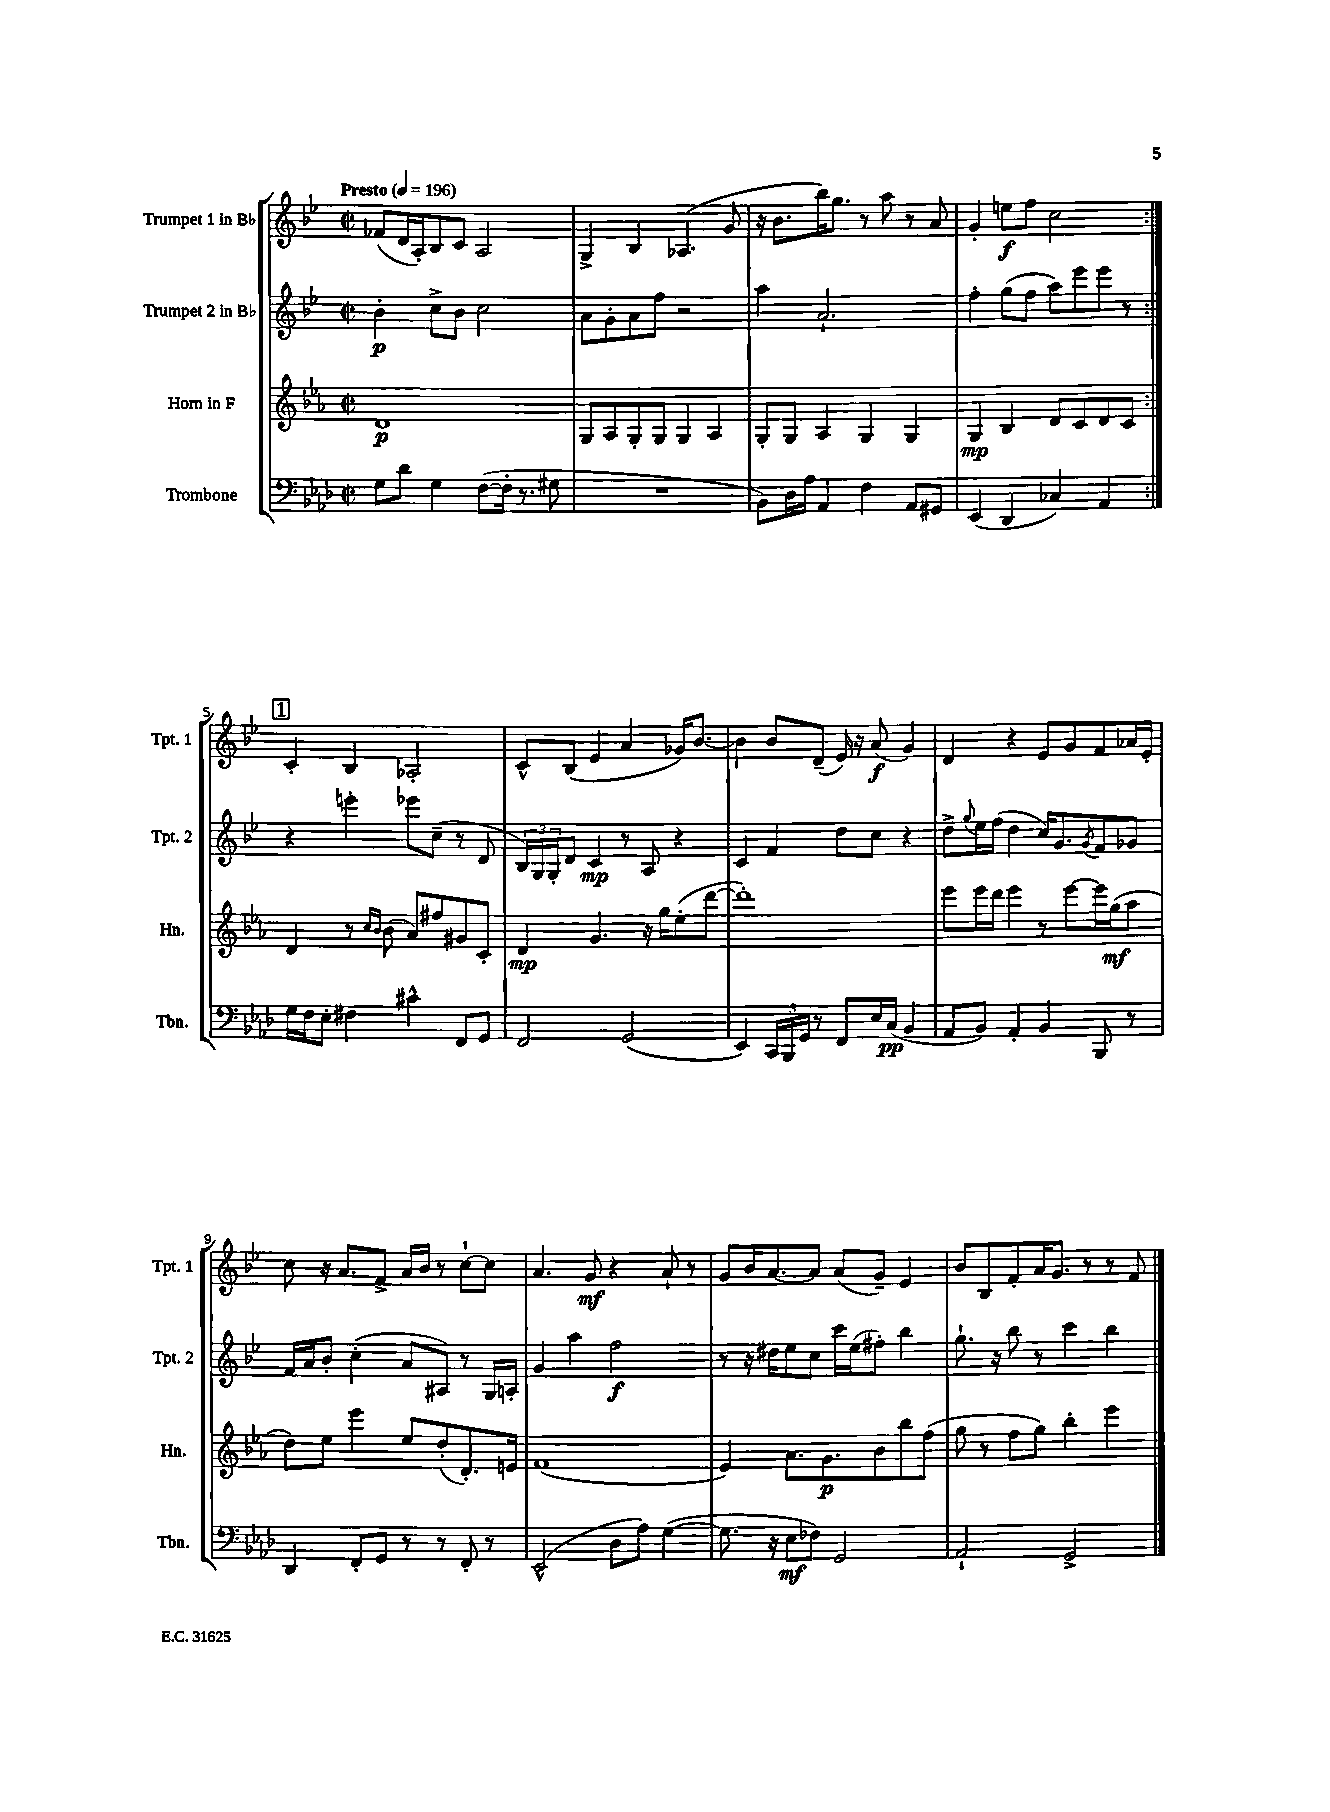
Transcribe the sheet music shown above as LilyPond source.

<<
\new StaffGroup <<
\new Staff = "s0" \with { instrumentName = "Trumpet 1 in Bb" shortInstrumentName = "Tpt. 1" } {
    \clef treble \key bes \major \defaultTimeSignature \time 2/2 \tempo "Presto" 4 = 196
    \repeat volta 2 { fes'8( d'16 a16-.) bes8 c'8 a2 |
    g4-> bes4 aes4.( g'8 |
    r16 bes'8. bes''16) g''8. r8 a''8 r8 a'8 |
    g'4-. e''8\f f''8 c''2 | }
    \mark \markup { \box "1" } c'4-. bes4 aes2-. |
    c'8-^ bes8( ees'4 a'4 ges'16) bes'8.~ |
    bes'4 bes'8 d'8--( ees'16) r16 a'8\f( g'4) |
    d'4 r4 ees'8 g'8 f'8 aes'16 ees'16-. |
    c''8 r16 a'8. f'8-> a'16 bes'16 r8 c''8~-! c''8 |
    a'4. g'8\mf r4 a'8-! r8 |
    g'8 bes'16 a'8.~ a'8 a'8( g'8--) ees'4 |
    bes'8 bes8 f'8-. a'16 g'8. r8 r8 f'8 \bar "|." |
}
\new Staff = "s1" \with { instrumentName = "Trumpet 2 in Bb" shortInstrumentName = "Tpt. 2" } {
    \clef treble \key bes \major \defaultTimeSignature \time 2/2
    \repeat volta 2 { bes'4-.\p c''8-> bes'8 c''2 |
    a'8 g'8-. a'8 f''8 r2 |
    a''4 a'2.-! |
    f''4-. g''8( f''8 a''8) ees'''8 ees'''8 r8 | }
    \mark \markup { \box "1" } r4 e'''4-. ees'''8 c''8--( r8 d'8 |
    \tuplet 3/2 { bes16) g16 g16-. } d'8 c'4\mp r8 a8 r4 |
    c'4 f'4 d''8 c''8 r4 |
    d''8-> \appoggiatura { g''8 } ees''16 f''16( d''4 c''16) g'8. \acciaccatura { g'8 } f'8 ges'8 |
    f'16 a'16 bes'8-. c''4-.( a'8 ais8) r8 g16 a16-. |
    g'4 a''4 f''2\f |
    r8 r16 dis''16 ees''8 c''8 c'''16 ees''16( fis''8-.) bes''4 |
    g''8.-! r16 bes''8 r8 c'''4 bes''4 \bar "|." |
}
\new Staff = "s2" \with { instrumentName = "Horn in F" shortInstrumentName = "Hn." } {
    \clef treble \key ees \major \defaultTimeSignature \time 2/2
    \repeat volta 2 { d'1\p |
    g8 aes8 g8-. g8 g4 aes4 |
    g8-. g8 aes4 g4 g4 |
    g4\mp bes4 d'8 c'8 d'8 c'8 | }
    \mark \markup { \box "1" } d'4 r8 \grace { c''16 bes'16 } bes'8( aes'8) fis''8 gis'8 c'8-. |
    d'4\mp g'4. r16 g''16 ees''8-.( d'''8~ |
    d'''1-.) |
    ees'''8 ees'''16 d'''16 ees'''4 r8 ees'''8~ ees'''16 g''16\mf( aes''8 |
    d''8) ees''8 ees'''4 ees''8 d''8-.( d'8.-.) e'16 |
    f'1( |
    ees'4) aes'8. g'8.\p bes'8 bes''8 f''8( |
    g''8 r8 f''8 g''8) bes''4-. ees'''4 \bar "|." |
}
\new Staff = "s3" \with { instrumentName = "Trombone" shortInstrumentName = "Tbn." } {
    \clef bass \key aes \major \defaultTimeSignature \time 2/2
    \repeat volta 2 { g8 des'8 g4 f8~( f16-. r8. gis8 |
    R1 |
    bes,8) des16 aes16 aes,4 f4 aes,8 gis,8 |
    ees,4( des,4 ces4) aes,4 | }
    \mark \markup { \box "1" } g16 f16 ees8-. fis4 cis'4-^ f,8 g,8 |
    f,2 g,2( |
    ees,4) \tuplet 3/2 { c,16 bes,,16 g,16 } r8 f,8 ees16 c16\pp( bes,4 |
    aes,8 bes,8) aes,4-. bes,4 bes,,8 r8 |
    des,4 f,8-. g,8 r8 r8 f,8-. r8 |
    ees,2-^( des8 aes8) g4~( |
    g8. r16 ees8\mf fes8) g,2 |
    aes,2-! g,2-> \bar "|." |
}
>>
>>
